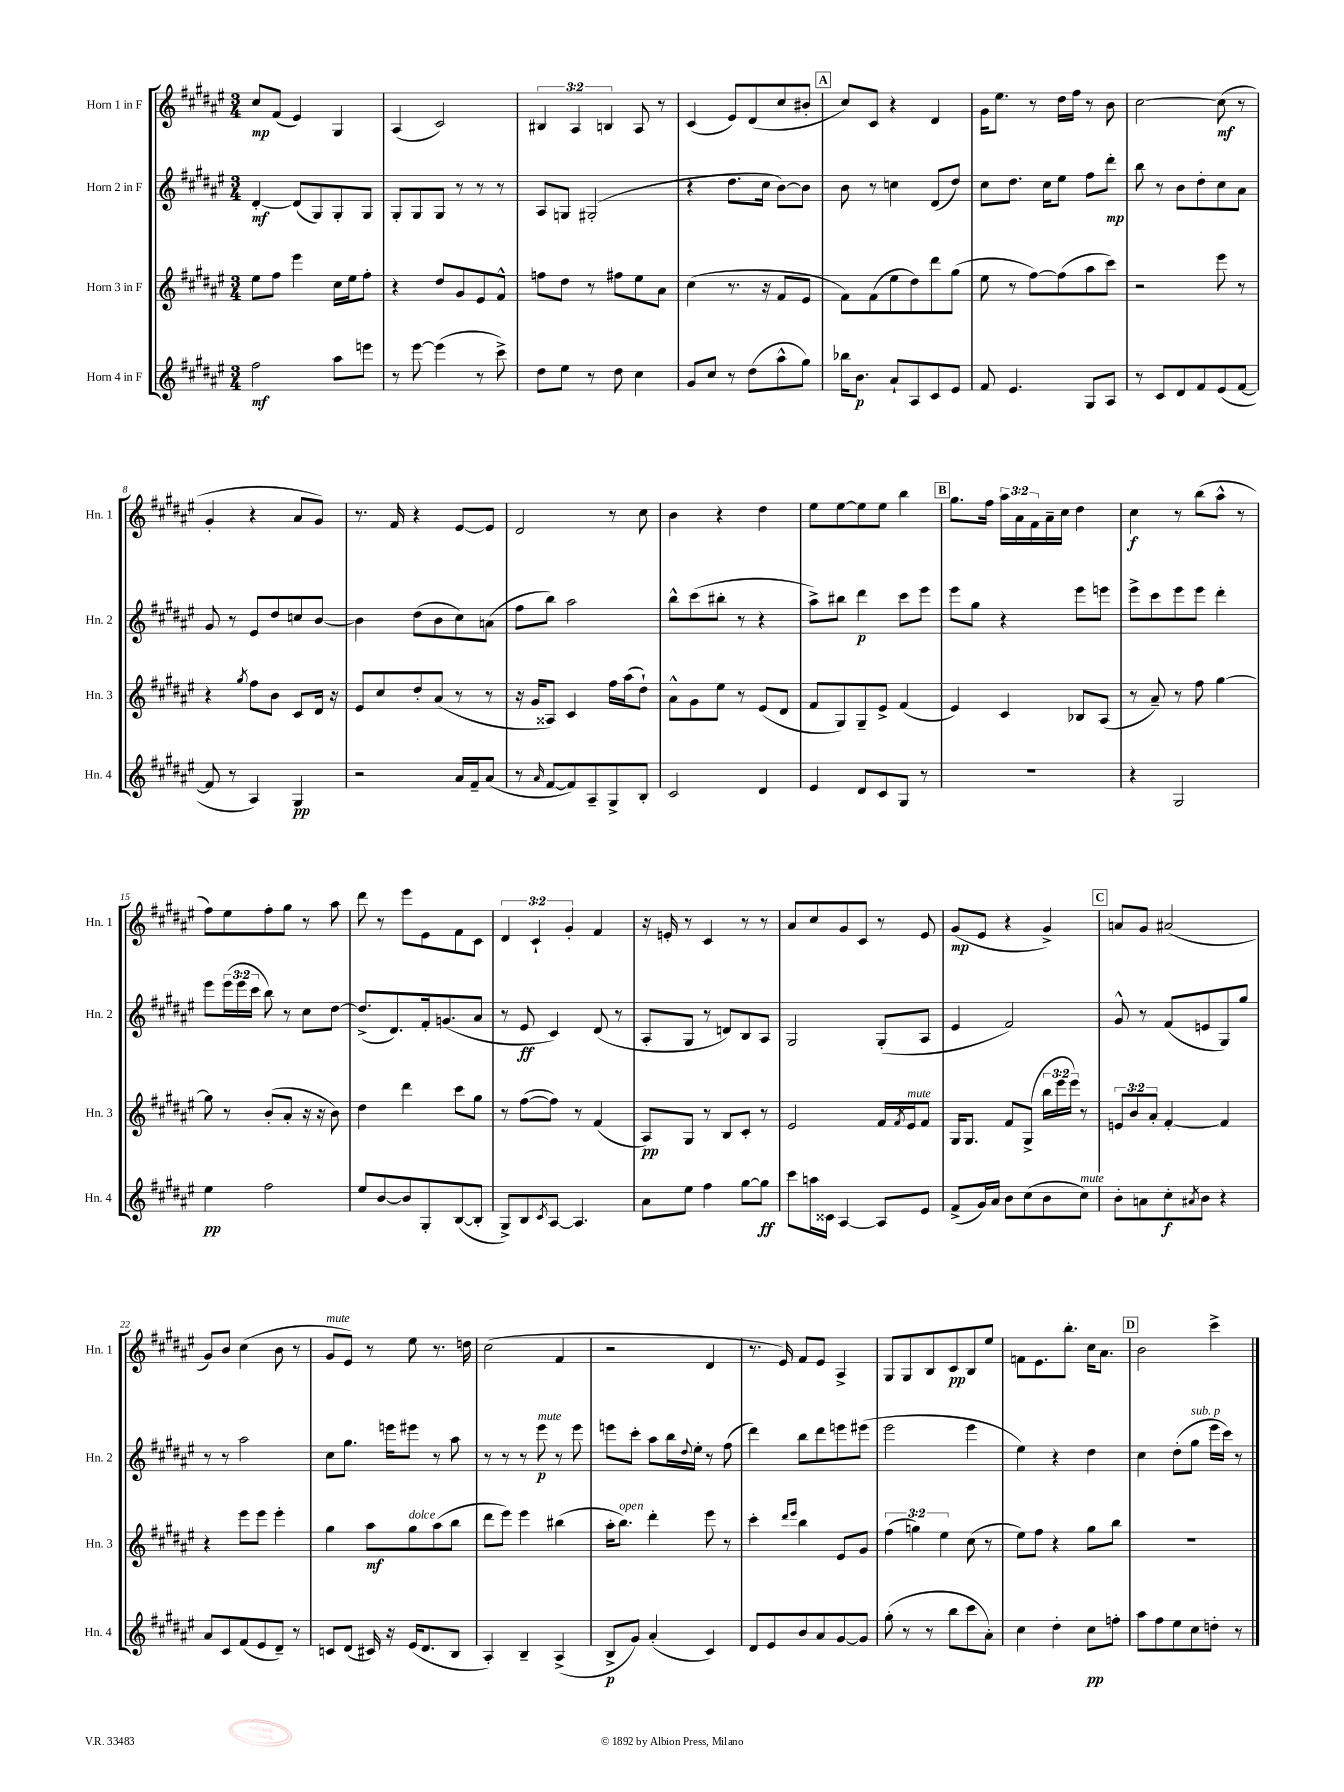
<<
\new StaffGroup <<
\new Staff = "s0" \with { instrumentName = "Horn 1 in F" shortInstrumentName = "Hn. 1" } {
    \clef treble \key fis \major \numericTimeSignature \time 3/4 \override Staff.TupletNumber.text = #tuplet-number::calc-fraction-text
    cis''8\mp fis'8( eis'4) gis4 |
    ais4( cis'2) |
    \tuplet 3/2 { bis4 ais4 b4 } ais8 r8 |
    cis'4( eis'8) dis'8( cis''8 bis'8-. |
    \mark \markup { \box "A" } cis''8) cis'8 r4 dis'4 |
    gis'16 eis''8. r8 dis''16 fis''16 r8 b'8 |
    cis''2~ cis''8\mf( r8 |
    gis'4-. r4 ais'8 gis'8) |
    r8. fis'16 r4 eis'8~ eis'8 |
    dis'2 r8 cis''8 |
    b'4 r4 dis''4 |
    eis''8 eis''8~ eis''8 eis''8 b''4 |
    \mark \markup { \box "B" } gis''8. fis''16 \tuplet 3/2 { ais''16 ais'16 fis'16 } ais'16-- cis''16 dis''4 |
    cis''4\f r8 b''8( ais''8-^ r8 |
    fis''8) eis''8 fis''8-. gis''8 r8 ais''8 |
    dis'''8 r8 eis'''8 eis'8 fis'8 cis'8 |
    \tuplet 3/2 { dis'4 cis'4-! gis'4-. } fis'4 |
    r16 e'16-. r8 cis'4 r8 r8 |
    ais'8 cis''8 gis'8 cis'8 r8 eis'8 |
    gis'8\mp( eis'8 r4 gis'4->) |
    \mark \markup { \box "C" } a'8 gis'8 ais'2( |
    gis'8) b'8 cis''4( b'8 r8 |
    gis'8^\markup { \italic "mute" } eis'8) r8 eis''8 r8. d''16 |
    cis''2( fis'4 |
    r2 dis'4 |
    r8. eis'16) fis'8 eis'8 ais4-> |
    gis8 gis8 b8 cis'8\pp b8 eis''8 |
    f'8 eis'8. b''8.-. cis''16 ais'8. |
    \mark \markup { \box "D" } b'2 cis'''4-> \bar "|." |
}
\new Staff = "s1" \with { instrumentName = "Horn 2 in F" shortInstrumentName = "Hn. 2" } {
    \clef treble \key fis \major \numericTimeSignature \time 3/4 \override Staff.TupletNumber.text = #tuplet-number::calc-fraction-text
    dis'4~-.\mf dis'8( gis8) gis8-. gis8 |
    gis8-. gis8 gis8 r8 r8 r8 |
    ais8 g8 gis2-.( |
    r4 dis''8. cis''16 b'8~) b'8 |
    \mark \markup { \box "A" } b'8 r8 c''4 dis'8( dis''8) |
    cis''8 dis''8. cis''16 eis''8 fis''8 dis'''8-.\mp |
    b''8 r8 b'8 dis''8-. cis''8 ais'8 |
    gis'8 r8 eis'8 dis''8 c''8 b'8~ |
    b'4 dis''8( b'8 cis''8) a'8( |
    fis''8 b''8) ais''2 |
    b''8-^ cis'''8( bis''8-. r8 r4 |
    ais''8->) bis''8 dis'''4\p cis'''8 eis'''8 |
    \mark \markup { \box "B" } eis'''8 gis''8 r4 eis'''8 e'''8 |
    eis'''8-> cis'''8 eis'''8 eis'''8 dis'''4-. |
    eis'''8 \tuplet 3/2 { eis'''16( eis'''16 cis'''16 } b''8) r8 cis''8 dis''8~ |
    dis''8.->( dis'8.) fis'16-. g'8.( ais'8 |
    r8 eis'8\ff cis'4) dis'8( r8 |
    ais8-. gis8 r8 d'8) b8 ais8 |
    gis2 gis8-.( ais8 |
    eis'4 fis'2) |
    \mark \markup { \box "C" } gis'8-^ r8 fis'8( e'8 gis8) gis''8 |
    r8 r8 ais''2 |
    cis''8 gis''8. e'''16 eis'''8 r8 ais''8 |
    r8 r8 r8 eis'''8\p^\markup { \italic "mute" } r8 eis'''8 |
    e'''8 cis'''8-. ais''8 b''16 \appoggiatura { dis''8 } eis''16-. r8 fis''8( |
    dis'''4) b''8 dis'''8 e'''8 eis'''8( |
    eis'''2 eis'''4 |
    eis''4) r4 dis''4 |
    \mark \markup { \box "D" } cis''4 dis''8-.( gis''8^\markup { \italic "sub. p" } eis'''16 cis'''16) r8 \bar "|." |
}
\new Staff = "s2" \with { instrumentName = "Horn 3 in F" shortInstrumentName = "Hn. 3" } {
    \clef treble \key fis \major \numericTimeSignature \time 3/4 \override Staff.TupletNumber.text = #tuplet-number::calc-fraction-text
    eis''8 fis''8 eis'''4 cis''16 eis''16 fis''8-. |
    r4 dis''8 gis'8 eis'8 fis'8-^ |
    f''8 dis''8 r8 fis''8 eis''8 ais'8 |
    cis''4( r8. r16 fis'8 eis'8 |
    \mark \markup { \box "A" } fis'8) fis'8( eis''8 dis''8) dis'''8 gis''8( |
    eis''8 r8 fis''8~) fis''8( ais''8 cis'''8) |
    r2 eis'''8 r8 |
    r4 \acciaccatura { gis''8 } fis''8 b'8 cis'8 dis'16 r16 |
    eis'8 cis''8 dis''8-. ais'8( r8 r8 |
    r16 gis'16 aisis8) cis'4 fis''16 ais''16( dis''8-!) |
    ais'8-^ gis'8 eis''8 r8 eis'8( dis'8 |
    fis'8 gis8) gis8-- eis'8-> fis'4( |
    \mark \markup { \box "B" } eis'4) cis'4 bes8 ais8( |
    r8 ais'8--) r8 fis''8 gis''4~ |
    gis''8 r8 b'8-.( ais'8-. r16 r16 b'8) |
    dis''4 dis'''4 cis'''8 gis''8 |
    r8 fis''8~( fis''8) r8 fis'4( |
    ais8\pp) gis8 r8 b8 cis'8-. r8 |
    eis'2 fis'16 \acciaccatura { fis'8 } eis'16^\markup { \italic "mute" } fis'8 |
    gis16 gis8. fis'8 gis8->( \tuplet 3/2 { b''16 eis'''16 eis'''16) } r8 |
    \mark \markup { \box "C" } \tuplet 3/2 { e'8 b'8 ais'8-. } fis'4~-. fis'4 |
    r4 eis'''8 eis'''8 eis'''4-. |
    gis''4 ais''8\mf gis''8^\markup { \italic "dolce" } ais''8( b''8 |
    dis'''8 eis'''8) eis'''4 bis''4( |
    ais''16-. b''8.^\markup { \italic "open" }) dis'''4-. eis'''8 r8 |
    cis'''4-. \grace { dis'''16 eis'''16 } b''4 eis'8 gis'8 |
    \tuplet 3/2 { fis''4( g''4) eis''4 } cis''8( r8 |
    eis''8) fis''8 r4 gis''8 b''8 |
    \mark \markup { \box "D" } R2. \bar "|." |
}
\new Staff = "s3" \with { instrumentName = "Horn 4 in F" shortInstrumentName = "Hn. 4" } {
    \clef treble \key fis \major \numericTimeSignature \time 3/4
    fis''2\mf ais''8 e'''8 |
    r8 eis'''8~ eis'''4( r8 cis'''8->) |
    dis''8 eis''8 r8 dis''8 cis''4 |
    gis'8 cis''8 r8 dis''8( ais''8-^ gis''8) |
    \mark \markup { \box "A" } bes''16 b'8.\p ais'8-! ais8 cis'8 eis'8 |
    fis'8 eis'4. gis8 ais8 |
    r8 cis'8 dis'8 fis'8 eis'8( fis'8~ |
    fis'8 r8 ais4) gis4\pp |
    r2 ais'16 fis'16-- ais'8( |
    r8 \grace { ais'16 } fis'8~ fis'8) ais8-- gis8-> b8-. |
    cis'2 dis'4 |
    eis'4 dis'8 cis'8 gis8 r8 |
    \mark \markup { \box "B" } R2. |
    r4 gis2 |
    eis''4\pp fis''2 |
    eis''8 b'8~ b'8 gis8-. b8~( b8-. |
    gis8->) b8 \acciaccatura { cis'8 } ais8~ ais4. |
    ais'8 eis''8 fis''4 gis''8~ gis''8\ff |
    cis'''8 a''16 cisis'16 ais4~ ais8 eis'8 |
    fis'8->( gis'16) ais'16 b'8 cis''8( b'8 cis''8^\markup { \italic "mute" }) |
    \mark \markup { \box "C" } b'8-. a'8 cis''8-.\f \acciaccatura { ais'8 } b'8 r4 |
    ais'8 cis'8 fis'8( eis'8 dis'8--) r8 |
    c'8 dis'8( cis'16) r16 eis'16( dis'8. b8 |
    ais4-.) b4-- ais4->( |
    b8->\p gis'8) ais'4-.( cis'4) |
    dis'8 eis'8 b'8 ais'8 gis'8~ gis'8 |
    gis''8-.( r8 r8 b''8 cis'''8 ais'8-.) |
    cis''4 dis''4-. cis''8\pp f''8-. |
    \mark \markup { \box "D" } ais''8 fis''8 eis''8 cis''8 d''8-. r8 \bar "|." |
}
>>
>>
